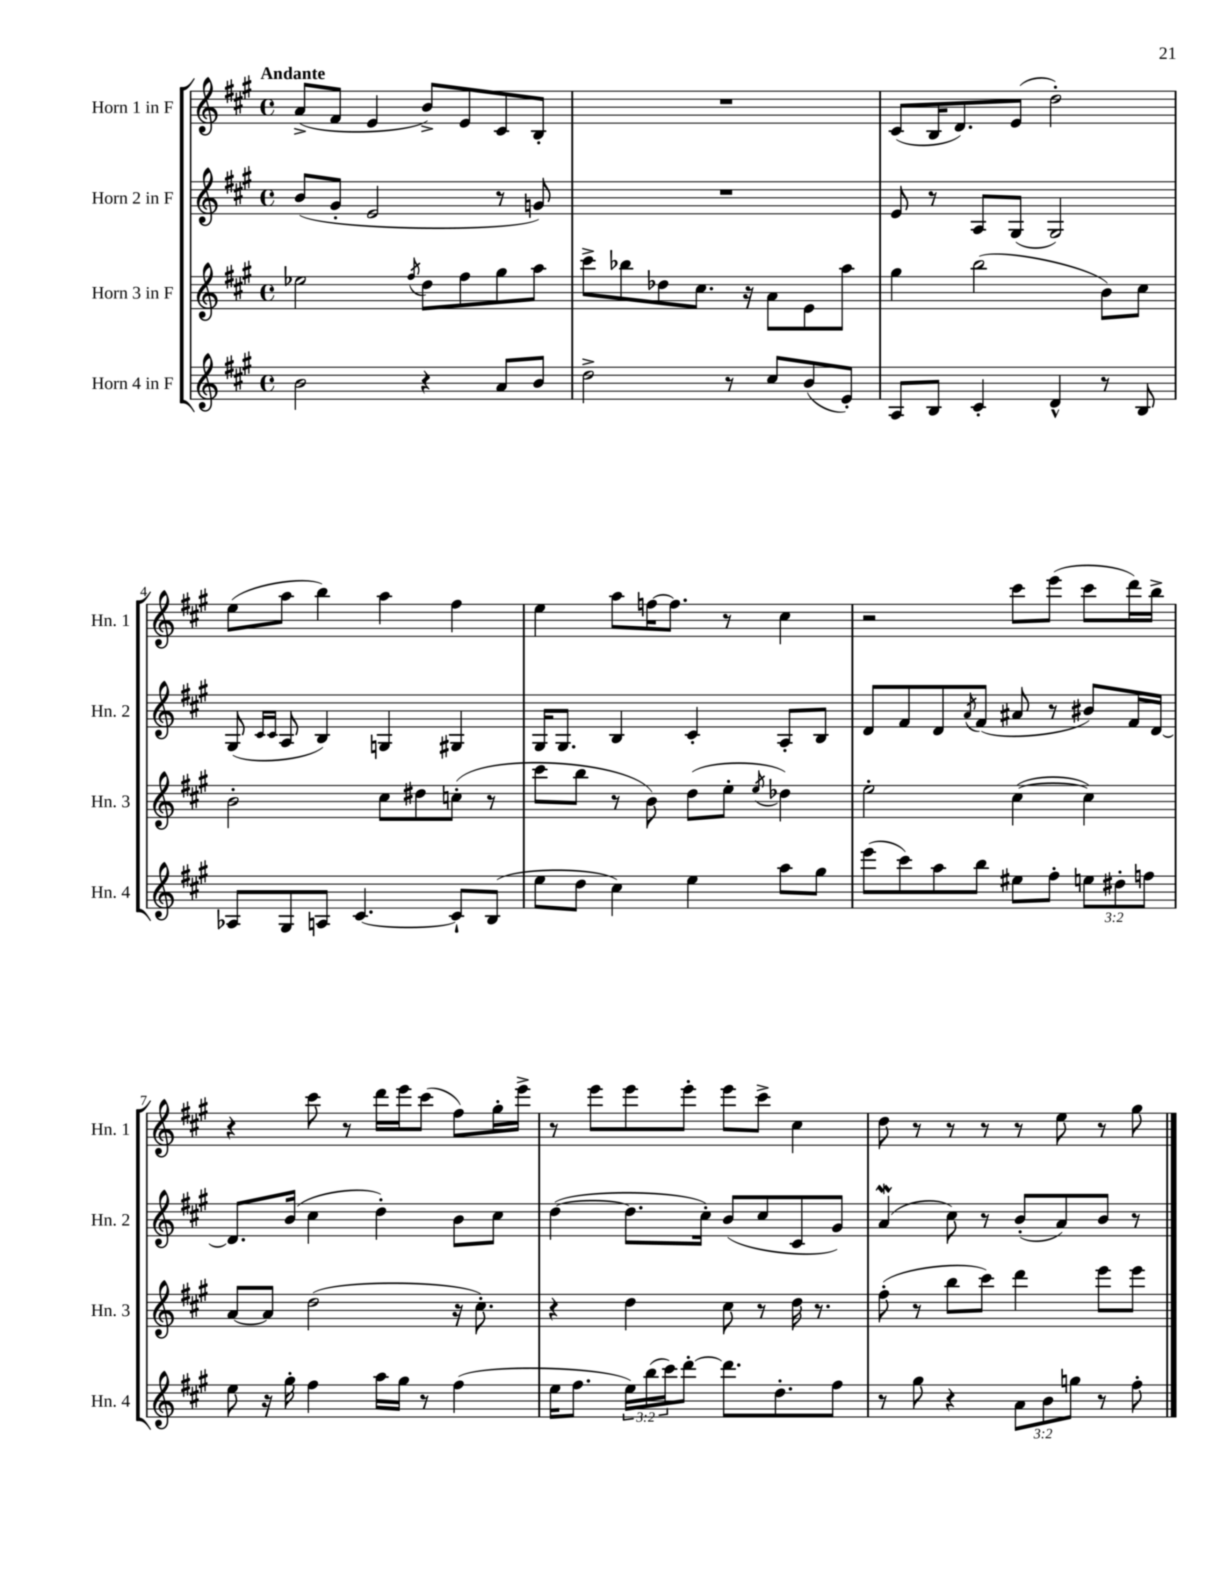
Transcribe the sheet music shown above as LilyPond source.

<<
\new StaffGroup <<
\new Staff = "s0" \with { instrumentName = "Horn 1 in F" shortInstrumentName = "Hn. 1" } {
    \clef treble \key a \major \defaultTimeSignature \time 4/4 \tempo "Andante"
    a'8->( fis'8 e'4 b'8->) e'8 cis'8 b8-. |
    R1 |
    cis'8( b16 d'8.) e'8( d''2-.) |
    e''8( a''8 b''4) a''4 fis''4 |
    e''4 a''8 f''16~ f''8. r8 cis''4 |
    r2 cis'''8 e'''8( cis'''8 d'''16) b''16-> |
    r4 cis'''8 r8 d'''16 e'''16 cis'''8( fis''8) gis''16-. e'''16-> |
    r8 e'''8 e'''8 e'''8-. e'''8 cis'''8-> cis''4 |
    d''8 r8 r8 r8 r8 e''8 r8 gis''8 \bar "|." |
}
\new Staff = "s1" \with { instrumentName = "Horn 2 in F" shortInstrumentName = "Hn. 2" } {
    \clef treble \key a \major \defaultTimeSignature \time 4/4
    b'8( gis'8-. e'2 r8 g'8) |
    R1 |
    e'8 r8 a8 gis8( gis2) |
    gis8( \grace { cis'16 cis'16 } a8 b4) g4 gis4 |
    gis16 gis8. b4 cis'4-. a8-. b8 |
    d'8 fis'8 d'8 \acciaccatura { a'8 } fis'8( ais'8 r8 bis'8) fis'16 d'16~ |
    d'8. b'16( cis''4 d''4-.) b'8 cis''8 |
    d''4~( d''8. cis''16-.) b'8( cis''8 cis'8 gis'8) |
    a'4\mordent( cis''8) r8 b'8-.( a'8) b'8 r8 \bar "|." |
}
\new Staff = "s2" \with { instrumentName = "Horn 3 in F" shortInstrumentName = "Hn. 3" } {
    \clef treble \key a \major \defaultTimeSignature \time 4/4
    ees''2 \acciaccatura { fis''8 } d''8 fis''8 gis''8 a''8 |
    cis'''8-> bes''8 des''8 cis''8. r16 a'8 e'8 a''8 |
    gis''4 b''2( b'8) cis''8 |
    b'2-. cis''8 dis''8 c''8-.( r8 |
    cis'''8 b''8 r8 b'8) d''8( e''8-. \acciaccatura { e''8 } des''4) |
    e''2-. cis''4~( cis''4) |
    a'8~ a'8 d''2( r16 cis''8.-.) |
    r4 d''4 cis''8 r8 d''16 r8. |
    fis''8-.( r8 b''8 cis'''8) d'''4 e'''8 e'''8 \bar "|." |
}
\new Staff = "s3" \with { instrumentName = "Horn 4 in F" shortInstrumentName = "Hn. 4" } {
    \clef treble \key a \major \defaultTimeSignature \time 4/4 \override Staff.TupletNumber.text = #tuplet-number::calc-fraction-text
    b'2 r4 a'8 b'8 |
    d''2-> r8 cis''8 b'8( e'8-.) |
    a8 b8 cis'4-. d'4-^ r8 b8 |
    aes8 gis8 a8 cis'4.~ cis'8-! b8( |
    e''8 d''8 cis''4) e''4 a''8 gis''8 |
    e'''8( cis'''8) a''8 b''8 eis''8 fis''8-. \tuplet 3/2 { e''8 dis''8-. f''8 } |
    e''8 r16 gis''16-. fis''4 a''16 gis''16 r8 fis''4( |
    e''16 fis''8. \tuplet 3/2 { e''16) b''16( cis'''16) } d'''8~-. d'''8. d''8.-. fis''8 |
    r8 gis''8 r4 \tuplet 3/2 { a'8 b'8 g''8 } r8 fis''8-. \bar "|." |
}
>>
>>
